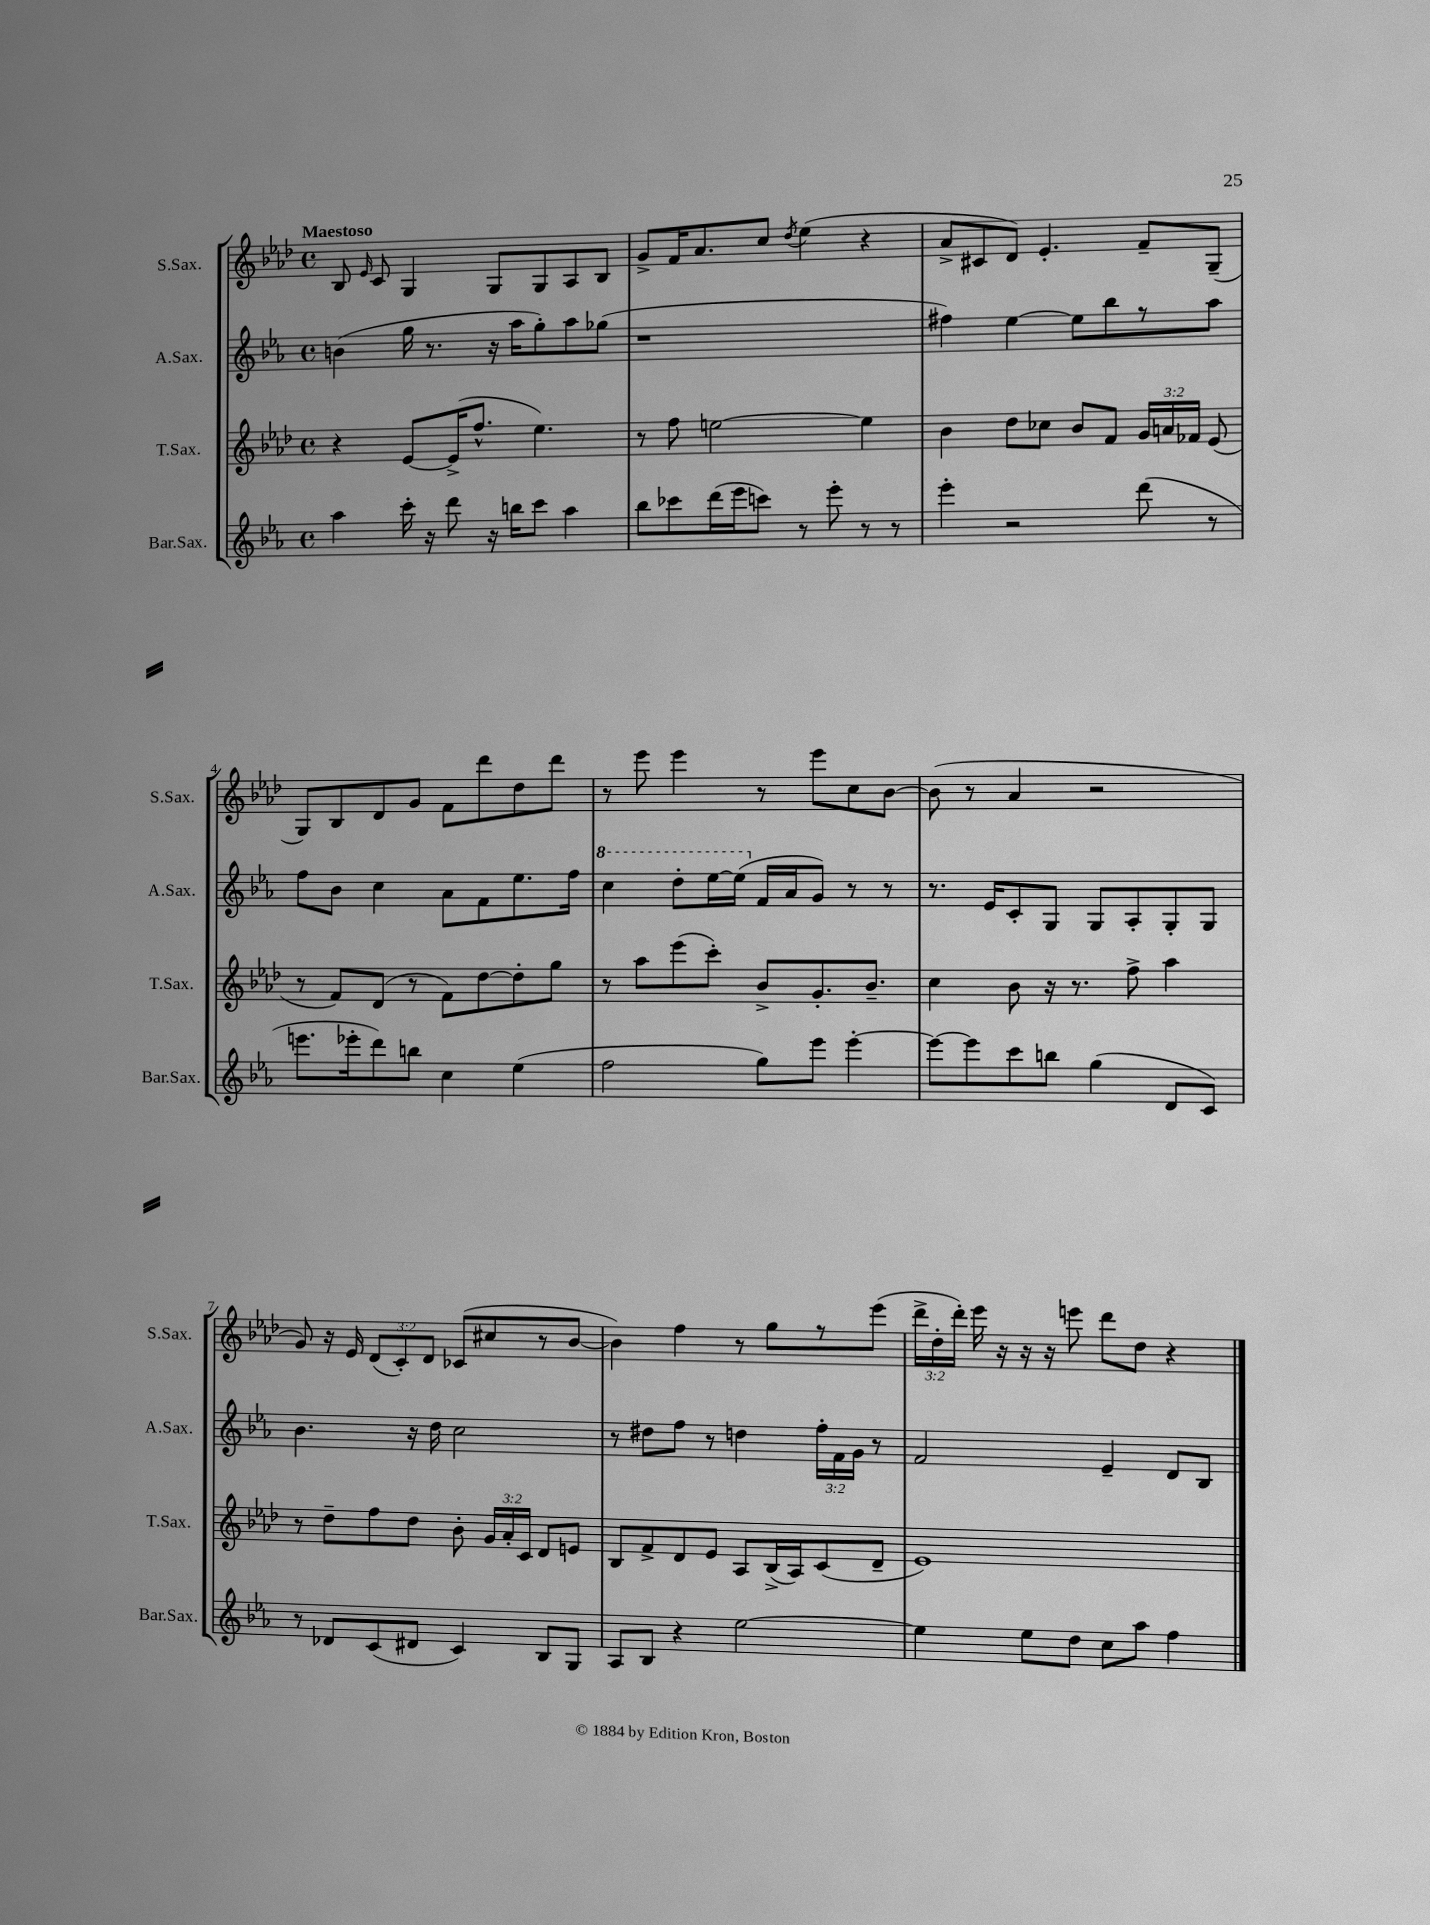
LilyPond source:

<<
\new StaffGroup <<
\new Staff = "s0" \with { instrumentName = "S.Sax." shortInstrumentName = "S.Sax." } {
    \clef treble \key aes \major \defaultTimeSignature \time 4/4 \override Staff.TupletNumber.text = #tuplet-number::calc-fraction-text \tempo "Maestoso"
    \autoBeamOff bes8 \grace { ees'16 } c'8 g4 g8[ g8 aes8 bes8] |
    g'8[-> f'16 aes'8. c''8] \acciaccatura { des''8 } ees''4( r4 |
    aes'8[-> cis'8 des'8]) ees'4.-. f'8[-- g8]--( |
    g8[) bes8 des'8 g'8] f'8[ des'''8 des''8 des'''8] |
    r8 ees'''8 ees'''4 r8 ees'''8[ c''8 bes'8]~ |
    bes'8( r8 aes'4 r2 |
    g'8) r16 ees'16 \tuplet 3/2 { des'8[( c'8-.) des'8] } ces'8[( cis''8 r8 bes'8]~ |
    bes'4) f''4 r8 g''8[ r8 ees'''8]( |
    \tuplet 3/2 { des'''16[-> des''16-. des'''16]-.) } ees'''16 r16 r16 r16 e'''8 des'''8[ des''8] r4 \bar "|." |
}
\new Staff = "s1" \with { instrumentName = "A.Sax." shortInstrumentName = "A.Sax." } {
    \clef treble \key ees \major \defaultTimeSignature \time 4/4 \override Staff.TupletNumber.text = #tuplet-number::calc-fraction-text
    \autoBeamOff b'4( g''16 r8. r16 aes''16[ g''8-.) aes''8 ges''8]( |
    r1 |
    fis''4) ees''4~ ees''8[ bes''8 r8 aes''8] |
    f''8[ bes'8] c''4 aes'8[ f'8 ees''8. f''16] |
    \ottava #1 c'''4 d'''8[-. ees'''16~ ees'''16]( \ottava #0 f'16[ aes'16 g'8]) r8 r8 |
    r8. ees'16[ c'8-. g8] g8[ aes8-. g8-. g8] |
    bes'4. r16 d''16 c''2 |
    r8 dis''8[ f''8] r8 d''4 \tuplet 3/2 { f''16[-. f'16 g'16] } r8 |
    f'2 ees'4-- d'8[ bes8] \bar "|." |
}
\new Staff = "s2" \with { instrumentName = "T.Sax." shortInstrumentName = "T.Sax." } {
    \clef treble \key aes \major \defaultTimeSignature \time 4/4 \override Staff.TupletNumber.text = #tuplet-number::calc-fraction-text
    \autoBeamOff r4 ees'8[~ ees'16->( f''8.]-^ ees''4.) |
    r8 f''8 e''2~ e''4 |
    bes'4 des''8[ ces''8] bes'8[ f'8] \tuplet 3/2 { g'16[ a'16 fes'16] } ees'8( |
    r8 f'8[) des'8]( r8 f'8[) des''8~ des''8-. g''8] |
    r8 aes''8[ ees'''8( c'''8]-.) bes'8[-> g'8.-. bes'8.]-- |
    c''4 bes'8 r16 r8. f''8-> aes''4 |
    r8 des''8[-- f''8 des''8] bes'8-. \tuplet 3/2 { g'16[ aes'16-. c'16] } des'8[ e'8] |
    bes8[ f'8-> des'8 ees'8] aes8[ bes16->( aes16) c'8( des'8]-- |
    ees'1) \bar "|." |
}
\new Staff = "s3" \with { instrumentName = "Bar.Sax." shortInstrumentName = "Bar.Sax." } {
    \clef treble \key ees \major \defaultTimeSignature \time 4/4
    \autoBeamOff aes''4 c'''16-. r16 d'''8 r16 b''16[ c'''8] aes''4 |
    bes''8[ ces'''8 d'''16( ees'''16 c'''8]) r8 ees'''8-. r8 r8 |
    ees'''4-. r2 d'''8( r8 |
    e'''8.[ ees'''16-. d'''8) b''8] c''4 ees''4( |
    f''2 g''8[) ees'''8] ees'''4~-. |
    ees'''8[~ ees'''8 c'''8 b''8] g''4( d'8[ c'8]) |
    r8 des'8[ c'8( dis'8] c'4) bes8[ g8] |
    aes8[ bes8] r4 ees''2~ |
    ees''4 ees''8[ d''8] c''8[ aes''8] f''4 \bar "|." |
}
>>
>>
